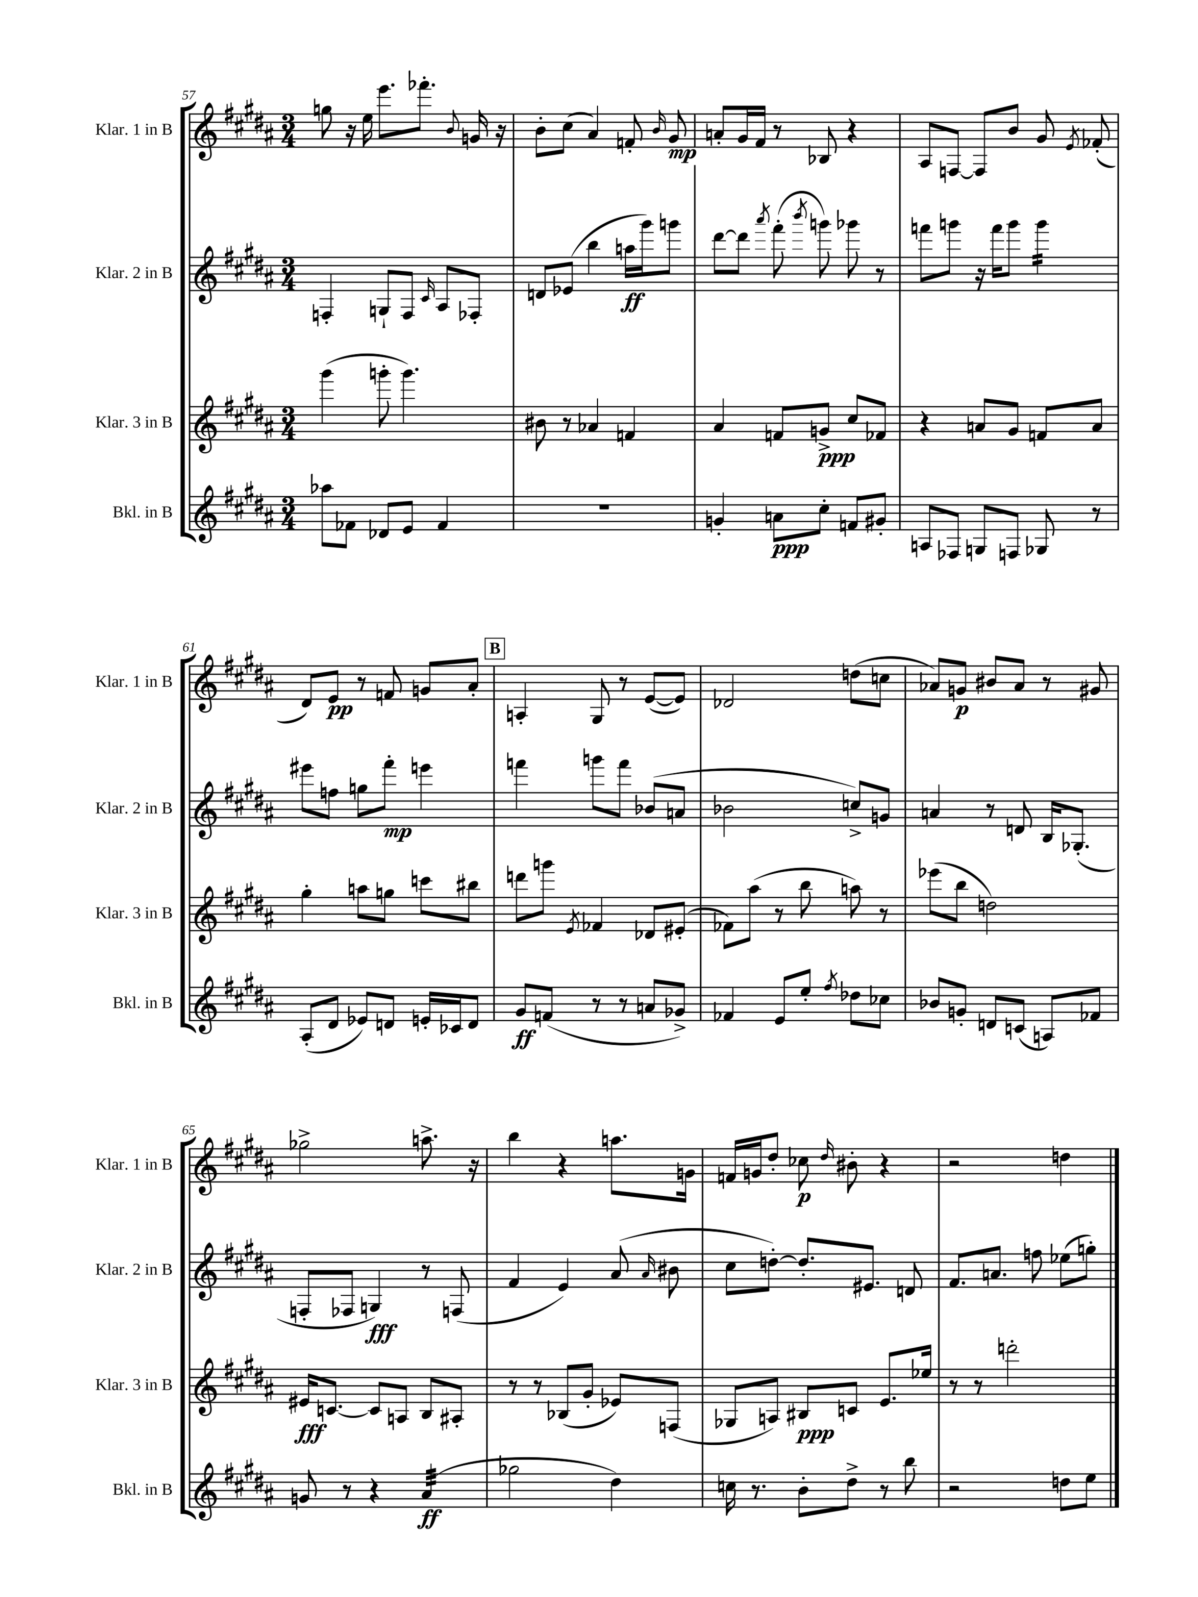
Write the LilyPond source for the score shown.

<<
\new StaffGroup <<
\new Staff = "s0" \with { instrumentName = "Klar. 1 in B" shortInstrumentName = "Klar. 1 in B" } {
    \clef treble \key b \major \numericTimeSignature \time 3/4
    \autoBeamOff g''8 r16 e''16 e'''8.[ fes'''8.]-. \appoggiatura { b'8 } g'16 r16 |
    b'8[-. cis''8]( ais'4) f'8-. \grace { b'16 } gis'8\mp |
    a'8[-. gis'16 fis'16] r8 bes8 r4 |
    ais8[ f8]~ f8[ b'8] gis'8 \acciaccatura { e'8 } fes'8-.( |
    dis'8[) e'8]\pp r8 f'8 g'8[ ais'8]-. |
    \mark \markup { \box "B" } a4-. gis8 r8 e'8[~( e'8]) |
    des'2 d''8[( c''8] |
    aes'8[) g'8]\p bis'8[ aes'8] r8 gis'8 |
    ges''2-> a''8.-> r16 |
    b''4 r4 a''8.[ g'16] |
    f'16[ g'16 dis''8]-. ces''8\p \grace { dis''16 } bis'8-. r4 |
    r2 d''4 \bar "|." |
}
\new Staff = "s1" \with { instrumentName = "Klar. 2 in B" shortInstrumentName = "Klar. 2 in B" } {
    \clef treble \key b \major \numericTimeSignature \time 3/4
    \autoBeamOff f4-. g8[-! f8] \grace { cis'16 } ais8[ fes8]-. |
    d'8[ ees'8]( b''4 a''16[\ff gis'''16) g'''8] |
    dis'''8[~ dis'''8] \acciaccatura { ais'''8 } fis'''8-.( \acciaccatura { b'''8 } g'''8) ges'''8 r8 |
    f'''8[ g'''8] r16 f'''16[ g'''8] g'''4:16 |
    eis'''8[ f''8] g''8[ fis'''8]-.\mp e'''4 |
    \mark \markup { \box "B" } f'''4 g'''8[ f'''8] bes'8[( a'8] |
    bes'2 c''8[->) g'8] |
    a'4 r8 d'8 b16[ ges8.]-.( |
    f8[-. fes8] g4\fff) r8 f8( |
    fis'4 e'4) ais'8( \grace { ais'16 } bis'8 |
    cis''8[ d''8]~-.) d''8.[-. eis'8.] d'8 |
    fis'8.[ a'8.] f''8 ees''8[( g''8]-.) \bar "|." |
}
\new Staff = "s2" \with { instrumentName = "Klar. 3 in B" shortInstrumentName = "Klar. 3 in B" } {
    \clef treble \key b \major \numericTimeSignature \time 3/4
    \autoBeamOff gis'''4( g'''8-. g'''4.) |
    bis'8 r8 aes'4 f'4 |
    ais'4 f'8[ g'8]->\ppp cis''8[ fes'8] |
    r4 a'8[ gis'8] f'8[ a'8] |
    gis''4-. a''8[ g''8] c'''8[ bis''8] |
    \mark \markup { \box "B" } d'''8[ g'''8] \acciaccatura { e'8 } fes'4 des'8[ eis'8]-.( |
    fes'8[) ais''8]( r8 b''8 a''8) r8 |
    ees'''8[( b''8] d''2) |
    eis'16[\fff c'8.]~ c'8[ a8] b8[ ais8]-. |
    r8 r8 bes8[( gis'8]-. ees'8[) f8]( |
    ges8[ a8]) bis8[\ppp c'8] e'8.[ ees''16] |
    r8 r8 d'''2-. \bar "|." |
}
\new Staff = "s3" \with { instrumentName = "Bkl. in B" shortInstrumentName = "Bkl. in B" } {
    \clef treble \key b \major \numericTimeSignature \time 3/4
    \autoBeamOff aes''8[ fes'8] des'8[ e'8] fes'4 |
    R2. |
    g'4-. a'8[\ppp cis''8]-. f'8[ gis'8]-. |
    a8[ fes8] g8[ f8] ges8 r8 |
    ais8[-.( dis'8] ees'8[) d'8] e'16[-. ces'16 d'8] |
    \mark \markup { \box "B" } gis'8[\ff f'8]( r8 r8 a'8[ ges'8]->) |
    fes'4 e'8[ e''8]-. \acciaccatura { fis''8 } des''8[ ces''8] |
    bes'8[ g'8]-. d'8[ c'8]( a8[) fes'8] |
    g'8 r8 r4 ais'4:32\ff( |
    ges''2 dis''4) |
    c''16 r8. b'8[-. dis''8]-> r8 b''8 |
    r2 d''8[ e''8] \bar "|." |
}
>>
>>
\layout { \context { \Score currentBarNumber = #57 } }
